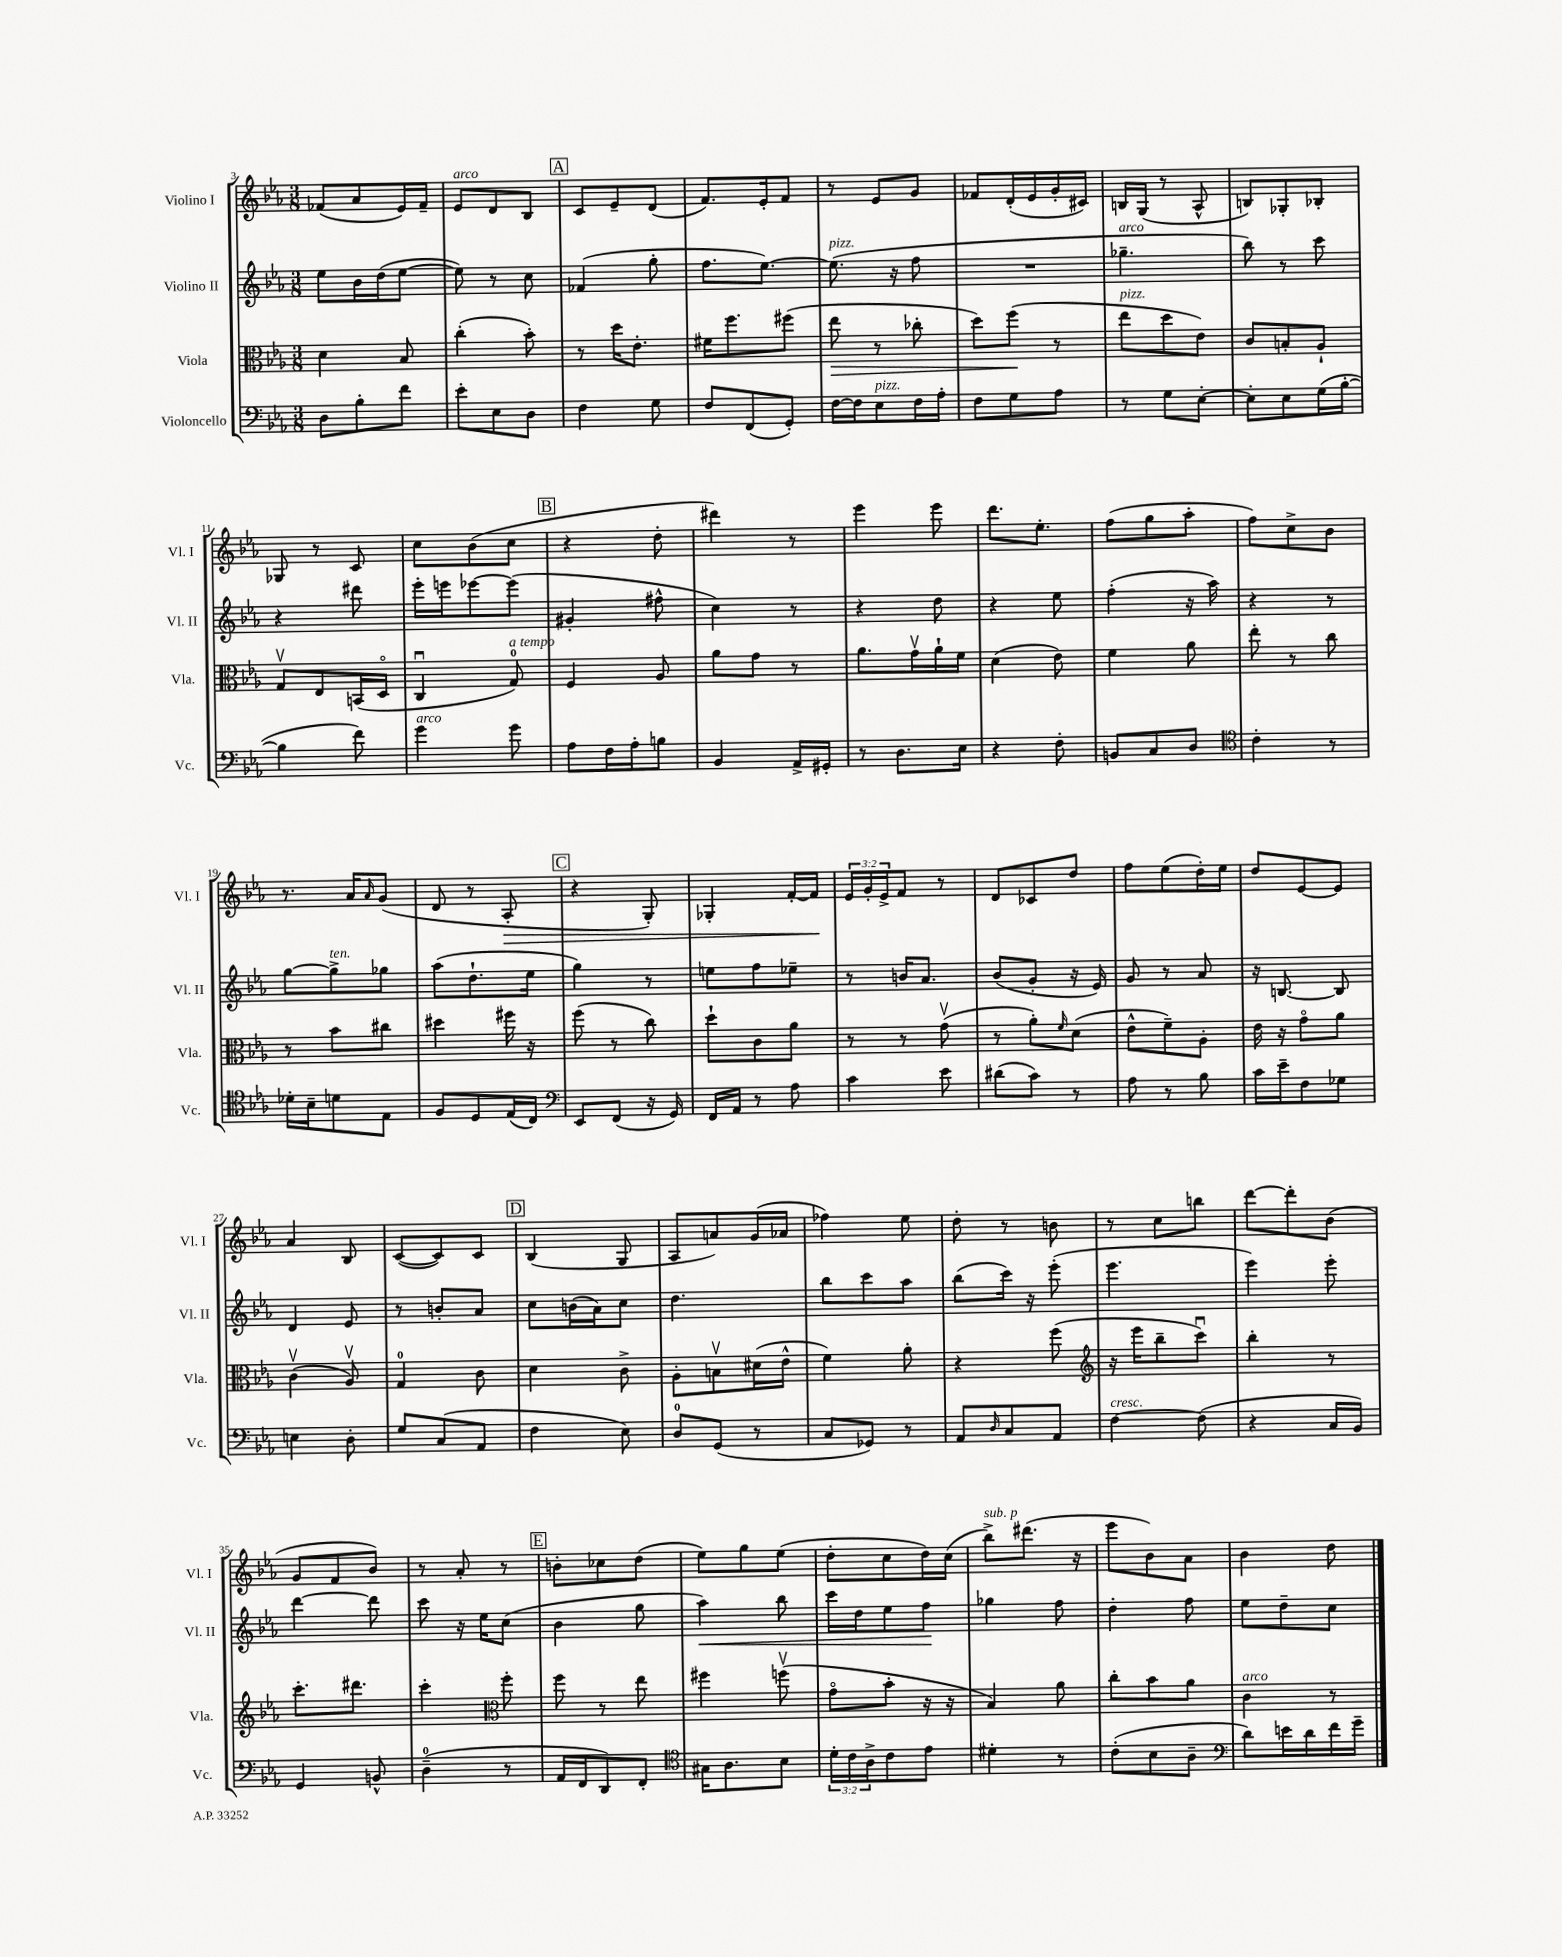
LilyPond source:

<<
\new StaffGroup <<
\new Staff = "s0" \with { instrumentName = "Violino I" shortInstrumentName = "Vl. I" } {
    \clef treble \key ees \major \numericTimeSignature \time 3/8 \override Staff.TupletNumber.text = #tuplet-number::calc-fraction-text
    fes'8( aes'8 ees'16) fes'16-- |
    ees'8^\markup { \italic "arco" } d'8 bes8 |
    \mark \markup { \box "A" } c'8 ees'8-- d'8( |
    f'8.) ees'16-. f'8 |
    r8 ees'8 g'8 |
    fes'8 d'16-.( ees'16 g'16-. cis'16) |
    b16 g16( r8 aes8-^ |
    b8) ges8-. bes8-. |
    ges8 r8 c'8 |
    c''8 bes'8( c''8 |
    \mark \markup { \box "B" } r4 d''8-. |
    dis'''4) r8 |
    ees'''4 ees'''8 |
    d'''8. ees''8.-. |
    f''8( g''8 aes''8-. |
    f''8) c''8-> bes'8 |
    r8. aes'16 \grace { aes'16 } g'8( |
    d'8 r8 aes8-.\> |
    \mark \markup { \box "C" } r4 g8-.) |
    ges4-. f'16~-. f'16\! |
    \tuplet 3/2 { ees'16 g'16-. ees'16-> } f'8 r8 |
    d'8 ces'8 d''8 |
    f''8 ees''8( d''16-.) ees''16 |
    d''8 ees'8~ ees'8 |
    aes'4 bes8 |
    c'8~( c'8) c'8 |
    \mark \markup { \box "D" } bes4( g8 |
    aes8 a'8) g'16( aes'16 |
    fes''4) ees''8 |
    d''8-. r8 b'8 |
    r8 c''8 b''8 |
    d'''8~ d'''8-. bes'8( |
    g'8 f'8 bes'8) |
    r8 aes'8-. r8 |
    \mark \markup { \box "E" } b'8-. ces''8 d''8( |
    ees''8) g''8 ees''8( |
    d''8-. c''8 d''16) c''16( |
    bes''8->^\markup { \italic "sub. p" }) dis'''8.( r16 |
    ees'''8 bes'8) aes'8 |
    bes'4 d''8 \bar "|." |
}
\new Staff = "s1" \with { instrumentName = "Violino II" shortInstrumentName = "Vl. II" } {
    \clef treble \key ees \major \numericTimeSignature \time 3/8
    ees''8 bes'16 d''16( ees''8~ |
    ees''8) r8 c''8 |
    \mark \markup { \box "A" } fes'4( g''8-. |
    f''8. ees''8.~) |
    ees''8.^\markup { \italic "pizz." }( r16 f''8 |
    R4. |
    ges''4.--^\markup { \italic "arco" } |
    bes''8) r8 c'''8 |
    r4 dis'''8 |
    ees'''16-. e'''16 ees'''8~ ees'''8( |
    \mark \markup { \box "B" } gis'4-. fis''8-^ |
    c''4) r8 |
    r4 d''8 |
    r4 ees''8 |
    f''4-.( r16 aes''16) |
    r4 r8 |
    g''8~ g''8->^\markup { \italic "ten." } ges''8 |
    aes''8( d''8.-! ees''16 |
    \mark \markup { \box "C" } g''4) r8 |
    e''8 f''8 ees''8-- |
    r8 b'16 aes'8. |
    bes'8( g'8-. r16 ees'16) |
    g'8 r8 aes'8 |
    r16 b8.~ b8 |
    d'4 ees'8 |
    r8 b'8-. aes'8 |
    \mark \markup { \box "D" } c''8 b'16( aes'16) c''8 |
    d''4. |
    bes''8 c'''8 aes''8 |
    bes''8( c'''16) r16 ees'''8-.( |
    ees'''4. |
    ees'''4) ees'''8-. |
    d'''4~ d'''8 |
    c'''8 r16 ees''16 c''8( |
    \mark \markup { \box "E" } bes'4 g''8 |
    aes''4\<) bes''8 |
    c'''16 d''16 ees''8 f''8\! |
    ges''4 f''8 |
    d''4-. f''8 |
    ees''8 d''8-- c''8 \bar "|." |
}
\new Staff = "s2" \with { instrumentName = "Viola" shortInstrumentName = "Vla." } {
    \clef alto \key ees \major \numericTimeSignature \time 3/8
    d'4 bes8 |
    c''4-.( bes'8-.) |
    \mark \markup { \box "A" } r8 d''16 ees'8.-. |
    fis'16 f''8. fis''8( |
    ees''8\> r8 ces''8-. |
    d''8) f''8\!( r8 |
    ees''8^\markup { \italic "pizz." } d''8 ees'8) |
    c'8 b8-. aes8-! |
    g8\upbow ees8 b,16( d16\flageolet |
    c4\downbow g8-0^\markup { \italic "a tempo" }) |
    \mark \markup { \box "B" } f4 aes8 |
    aes'8 g'8 r8 |
    aes'8. g'16\upbow aes'16-! f'16 |
    d'4( ees'8) |
    f'4 aes'8 |
    ees''8-. r8 c''8 |
    r8 bes'8 cis''8 |
    dis''4 fis''16 r16 |
    \mark \markup { \box "C" } f''8( r8 c''8) |
    d''8-! c'8 aes'8 |
    r8 r8 g'8\upbow( |
    r8 aes'8-.) \grace { f'16 } d'8( |
    ees'8-^ f'8--) aes8-. |
    ees'16 r16 g'8\flageolet aes'8 |
    c'4\upbow( aes8\upbow) |
    g4-0 c'8 |
    \mark \markup { \box "D" } d'4 c'8-> |
    aes8-. b8\upbow dis'16( ees'16-^ |
    f'4) aes'8-. |
    r4 f''8( |
    \clef treble r16 ees'''16 bes''8-- c'''8\downbow) |
    bes''4-. r8 |
    c'''8.-. dis'''8. |
    c'''4-. \clef alto f''8-. |
    \mark \markup { \box "E" } f''8 r8 ees''8 |
    fis''4 f''8\upbow( |
    g'8\flageolet bes'8-. r16 r16 |
    bes4) aes'8 |
    c''8-. bes'8 aes'8 |
    c'4^\markup { \italic "arco" } r8 \bar "|." |
}
\new Staff = "s3" \with { instrumentName = "Violoncello" shortInstrumentName = "Vc." } {
    \clef bass \key ees \major \numericTimeSignature \time 3/8 \override Staff.TupletNumber.text = #tuplet-number::calc-fraction-text
    d8 bes8-. f'8 |
    ees'8-. ees8 d8 |
    \mark \markup { \box "A" } f4 g8 |
    f8 f,8( g,8-.) |
    f16~ f16 ees8^\markup { \italic "pizz." } f16 aes16-. |
    f8 g8 aes8 |
    r8 g8 ees8~-. |
    ees8-. ees8 g16( bes16~-. |
    bes4 f'8) |
    g'4^\markup { \italic "arco" } g'8 |
    \mark \markup { \box "B" } aes8 f16 aes16-. b8 |
    bes,4 aes,16-> gis,16-. |
    r8 d8. ees16 |
    r4 f8-. |
    b,8 c8 d8 |
    \clef tenor c'4-. r8 |
    des'16-. bes16-- d'8 ees8 |
    f8 d8 ees16( c16) |
    \mark \markup { \box "C" } \clef bass ees,8 f,8( r16 g,16) |
    f,16 aes,16 r8 aes8 |
    c'4 ees'8 |
    dis'8( c'8) r8 |
    aes8 r8 bes8 |
    c'16 ees'16-- f8 ges8 |
    e4 d8-. |
    g8 c8( aes,8 |
    \mark \markup { \box "D" } f4 ees8) |
    d8-0 g,8( r8 |
    c8 ges,8) r8 |
    aes,8 \grace { d16 } c8 aes,8 |
    f4~^\markup { \italic "cresc." } f8( |
    r4 c16 bes,16) |
    g,4 b,8-^ |
    d4-0--( r8 |
    \mark \markup { \box "E" } aes,16 f,16 d,8) f,8-. |
    \clef tenor gis16 aes8. bes8 |
    \tuplet 3/2 { d'16-. c'16 aes16-> } c'8 ees'8 |
    dis'4-. r8 |
    c'8-.( bes8 aes8-- |
    \clef bass d'8) e'16 d'16 f'16 g'16-- \bar "|." |
}
>>
>>
\layout { \context { \Score currentBarNumber = #3 } }
